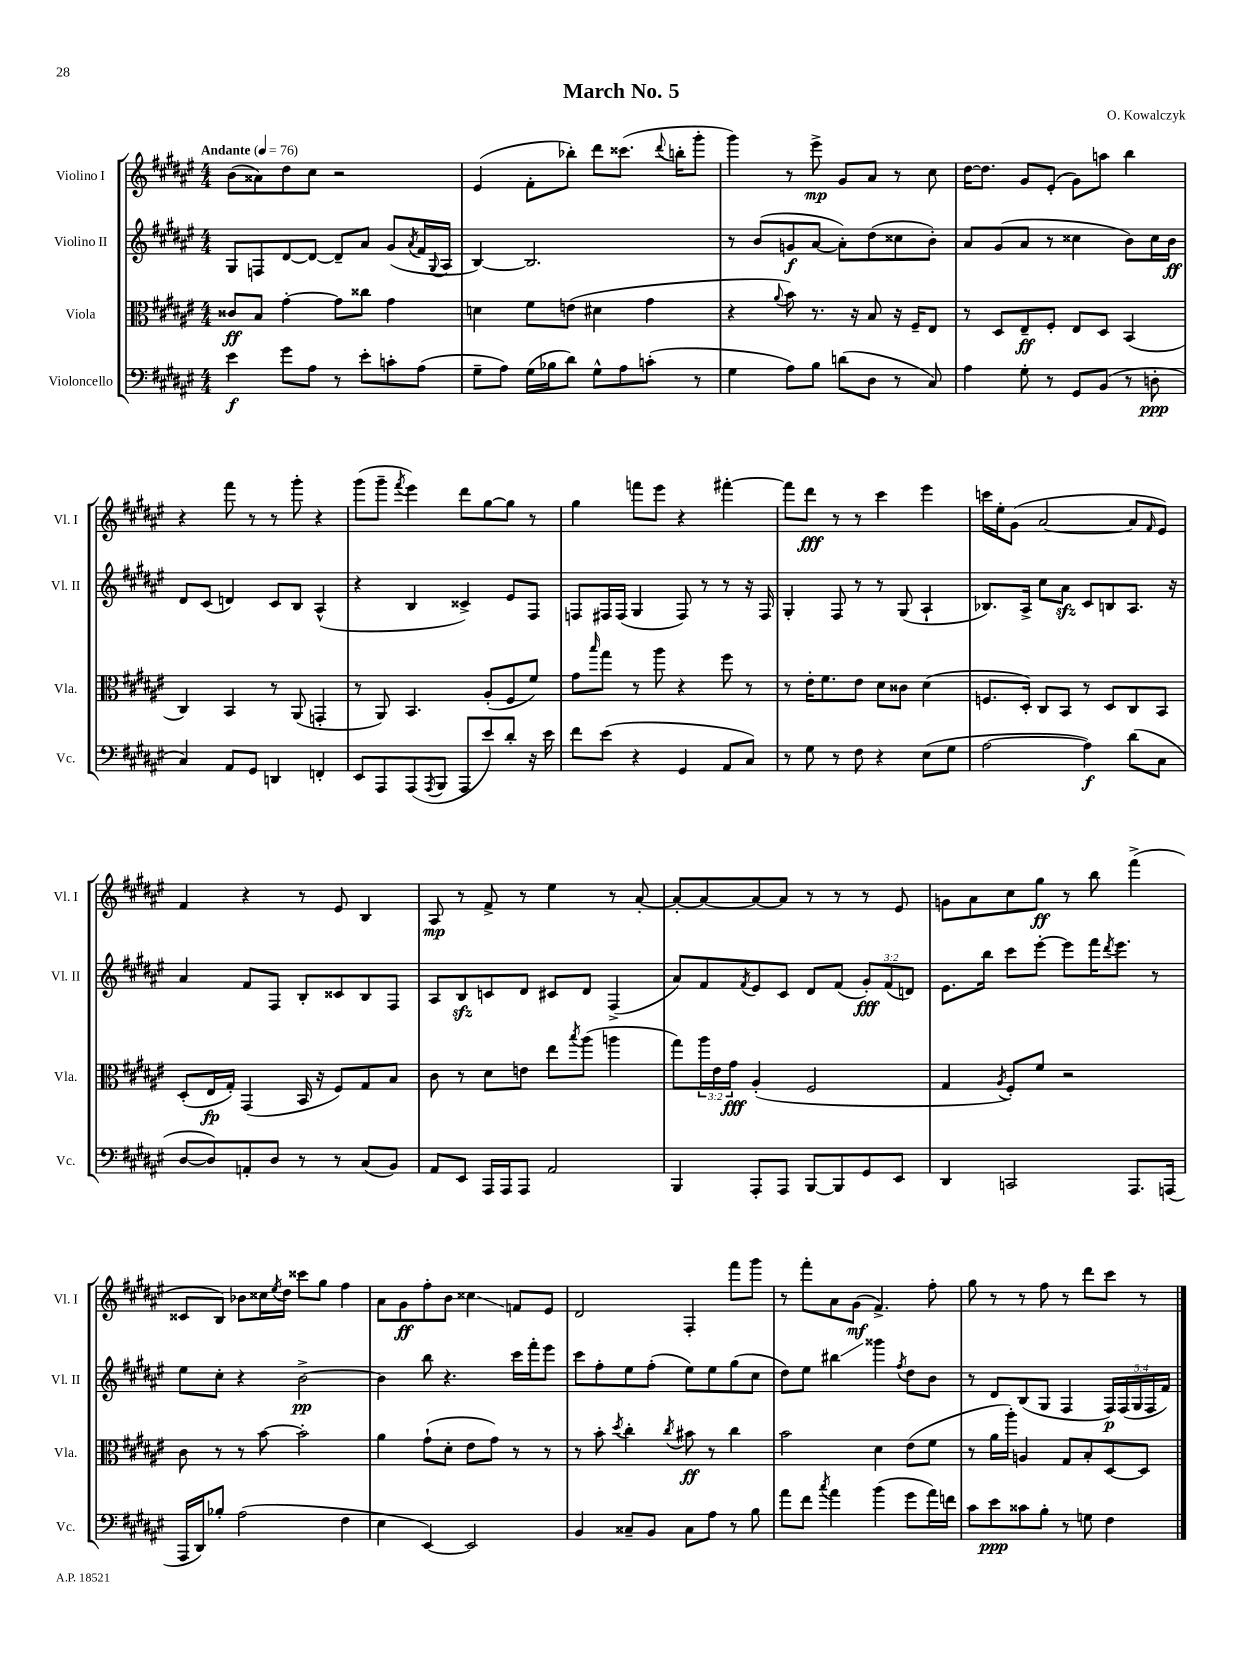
\header { title = "March No. 5" composer = "O. Kowalczyk" }
<<
\new StaffGroup <<
\new Staff = "s0" \with { instrumentName = "Violino I" shortInstrumentName = "Vl. I" } {
    \clef treble \key fis \major \numericTimeSignature \time 4/4 \tempo "Andante" 4 = 76
    b'8( aisis'8) dis''8 cis''8 r2 |
    eis'4( fis'8-. bes''8-.) dis'''8 cisis'''8.( \appoggiatura { dis'''8 } b''16-. gis'''8-. |
    gis'''4) r8 eis'''8->\mp gis'8 ais'8 r8 cis''8 |
    dis''16~ dis''8. gis'8 eis'8-.( gis'8) a''8 b''4 |
    r4 fis'''8 r8 r8 gis'''8-. r4 |
    gis'''8( gis'''8-- \acciaccatura { fis'''8 } eis'''4) dis'''8 gis''8~ gis''8 r8 |
    gis''4 f'''8 eis'''8 r4 fis'''4~-. |
    fis'''8 dis'''8\fff r8 r8 cis'''4 eis'''4 |
    c'''16 eis''16-. gis'8( ais'2~ ais'8 \grace { fis'16 } eis'8) |
    fis'4 r4 r8 eis'8 b4 |
    ais8\mp r8 fis'8-> r8 eis''4 r8 ais'8~-. |
    ais'8~-. ais'8~ ais'8~ ais'8 r8 r8 r8 eis'8 |
    g'8 ais'8 cis''8 gis''8\ff r8 b''8 fis'''4->( |
    cisis'8 b8) bes'8 cisis''16 \acciaccatura { eis''8 } dis''16 cisis'''8 gis''8 fis''4 |
    ais'8 gis'8\ff fis''8-. b'8 cisis''4\glissando f'8 eis'8 |
    dis'2 fis4-. fis'''8 gis'''8 |
    r8 fis'''8-. ais'8 gis'8\mf( fis'4.->) fis''8-. |
    gis''8 r8 r8 fis''8 r8 dis'''8 cis'''8 r8 \bar "|." |
}
\new Staff = "s1" \with { instrumentName = "Violino II" shortInstrumentName = "Vl. II" } {
    \clef treble \key fis \major \numericTimeSignature \time 4/4 \override Staff.TupletNumber.text = #tuplet-number::calc-fraction-text
    gis8 f8 dis'8~ dis'8~ dis'8-- ais'8 gis'8( \acciaccatura { ais'8 } fis'16 \appoggiatura { gis8 } ais16 |
    b4~) b2. |
    r8 b'8( g'8\f ais'8~ ais'8-.) dis''8( cisis''8 b'8-.) |
    ais'8 gis'8( ais'8 r8 cisis''4 b'8) cisis''16 b'16\ff |
    dis'8 cis'8( d'4) cis'8 b8 ais4-^( |
    r4 b4 cisis'4->) eis'8 fis8 |
    f8 fis16 fis16( gis4 fis8) r8 r8 r16 fis16 |
    gis4-. fis8 r8 r8 gis8( ais4-! |
    bes8.) ais16-> cis''8 ais'8\sfz cis'8 b8 ais8. r16 |
    ais'4 fis'8 fis8 b8-. cisis'8 b8 fis8 |
    ais8 b8\sfz c'8 dis'8 cis'8 dis'8 fis4->( |
    ais'8) fis'8 \acciaccatura { fis'8 } eis'8 cis'8 dis'8 fis'8( \tuplet 3/2 { gis'8-.\fff) fis'8( d'8) } |
    eis'8. b''16 cis'''8 eis'''8~-. eis'''8 fis'''16 \acciaccatura { dis'''8 } eis'''8. r8 |
    eis''8 cis''8-. r4 b'2~->\pp |
    b'4 b''8 r4. cis'''16 fis'''16-. eis'''8 |
    cis'''8 fis''8-. eis''8 fis''8-.( eis''8) eis''8 gis''8( cis''8 |
    dis''8) eis''8 bis''4\glissando gisis'''4 \acciaccatura { fis''8 } dis''8 b'8 |
    r8 dis'8 b8( gis8 fis4 \tuplet 5/4 { fis16\p) fis16( gis16 fis16 fis'16) } \bar "|." |
}
\new Staff = "s2" \with { instrumentName = "Viola" shortInstrumentName = "Vla." } {
    \clef alto \key fis \major \numericTimeSignature \time 4/4 \override Staff.TupletNumber.text = #tuplet-number::calc-fraction-text
    cisis'8\ff b8 gis'4~-. gis'8 cisis''8 gis'4 |
    d'4 fis'8 e'8( dis'4 gis'4 |
    r4 \appoggiatura { ais'8 } b'8) r8. r16 b8 r16 fis16-- eis8 |
    r8 dis8 eis8--\ff fis8-. eis8 dis8 b,4( |
    cis4) b,4 r8 ais,8( g,4-. |
    r8 ais,8) b,4. ais8-.( fis8 fis'8) |
    gis'8 \grace { b''16 } gis''8 r8 ais''8 r4 fis''8 r8 |
    r8 eis'16-. fis'8. eis'8 dis'8 cisis'8 dis'4( |
    f8. dis16-.) cis8 b,8 r8 dis8 cis8 b,8 |
    dis8-.( eis16\fp gis16-.) gis,4( b,16 r16 fis8) gis8 b8 |
    cis'8 r8 dis'8 e'8 eis''8 \acciaccatura { b''8 } ais''8( a''4 |
    gis''8) \tuplet 3/2 { ais''16 eis'16 gis'16\fff } ais4-.( fis2 |
    gis4 \acciaccatura { ais8 } fis8-.) fis'8 r2 |
    cis'8 r8 r8 b'8~ b'2-. |
    ais'4 gis'8-!( dis'8-. eis'8 gis'8) r8 r8 |
    r8 b'8-. \acciaccatura { dis''8 } cis''4-. \acciaccatura { cis''8 } bis'8\ff r8 cis''4 |
    b'2 dis'4 eis'8( fis'8 |
    r8 ais'16 ais''16-.) a4 gis8 b8-. dis8~ dis8 \bar "|." |
}
\new Staff = "s3" \with { instrumentName = "Violoncello" shortInstrumentName = "Vc." } {
    \clef bass \key fis \major \numericTimeSignature \time 4/4
    eis'4\f gis'8 ais8 r8 eis'8-. c'8-. ais8( |
    gis8-- ais8) gis16( bes16 dis'8) gis8-^ ais8 c'8-.( r8 |
    gis4 ais8) b8 d'8( dis8 r8 cis8) |
    ais4 gis8-. r8 gis,8 b,8( r8 d8-.\ppp |
    cis4) ais,8 gis,8 d,4 f,4-. |
    eis,8 ais,,8 ais,,8( \acciaccatura { ais,,8 } b,,8 ais,,8 eis'8) dis'8-. r16 eis'16 |
    fis'8 eis'8( r4 gis,4 ais,8 cis8) |
    r8 gis8 r8 fis8 r4 eis8( gis8 |
    ais2~ ais4\f) dis'8( cis8 |
    dis8~ dis8) a,8-. dis8 r8 r8 cis8( b,8) |
    ais,8 eis,8 ais,,16 ais,,16 ais,,8 ais,2 |
    b,,4 ais,,8-. ais,,8 b,,8~ b,,8 gis,8 eis,8 |
    dis,4 c,2 ais,,8. a,,16( |
    ais,,16 dis,16) bes8-. ais2( fis4 |
    eis4 eis,4~) eis,2 |
    b,4 cisis8-- b,8 cisis8 ais8 r8 b8 |
    ais'8 fis'8 \acciaccatura { cis''8 } ais'4 b'4( gis'8 ais'16) f'16 |
    cis'8 eis'8\ppp cisis'8 b8-. r8 g8 fis4 \bar "|." |
}
>>
>>
\layout { \context { \Score \remove "Bar_number_engraver" } }
